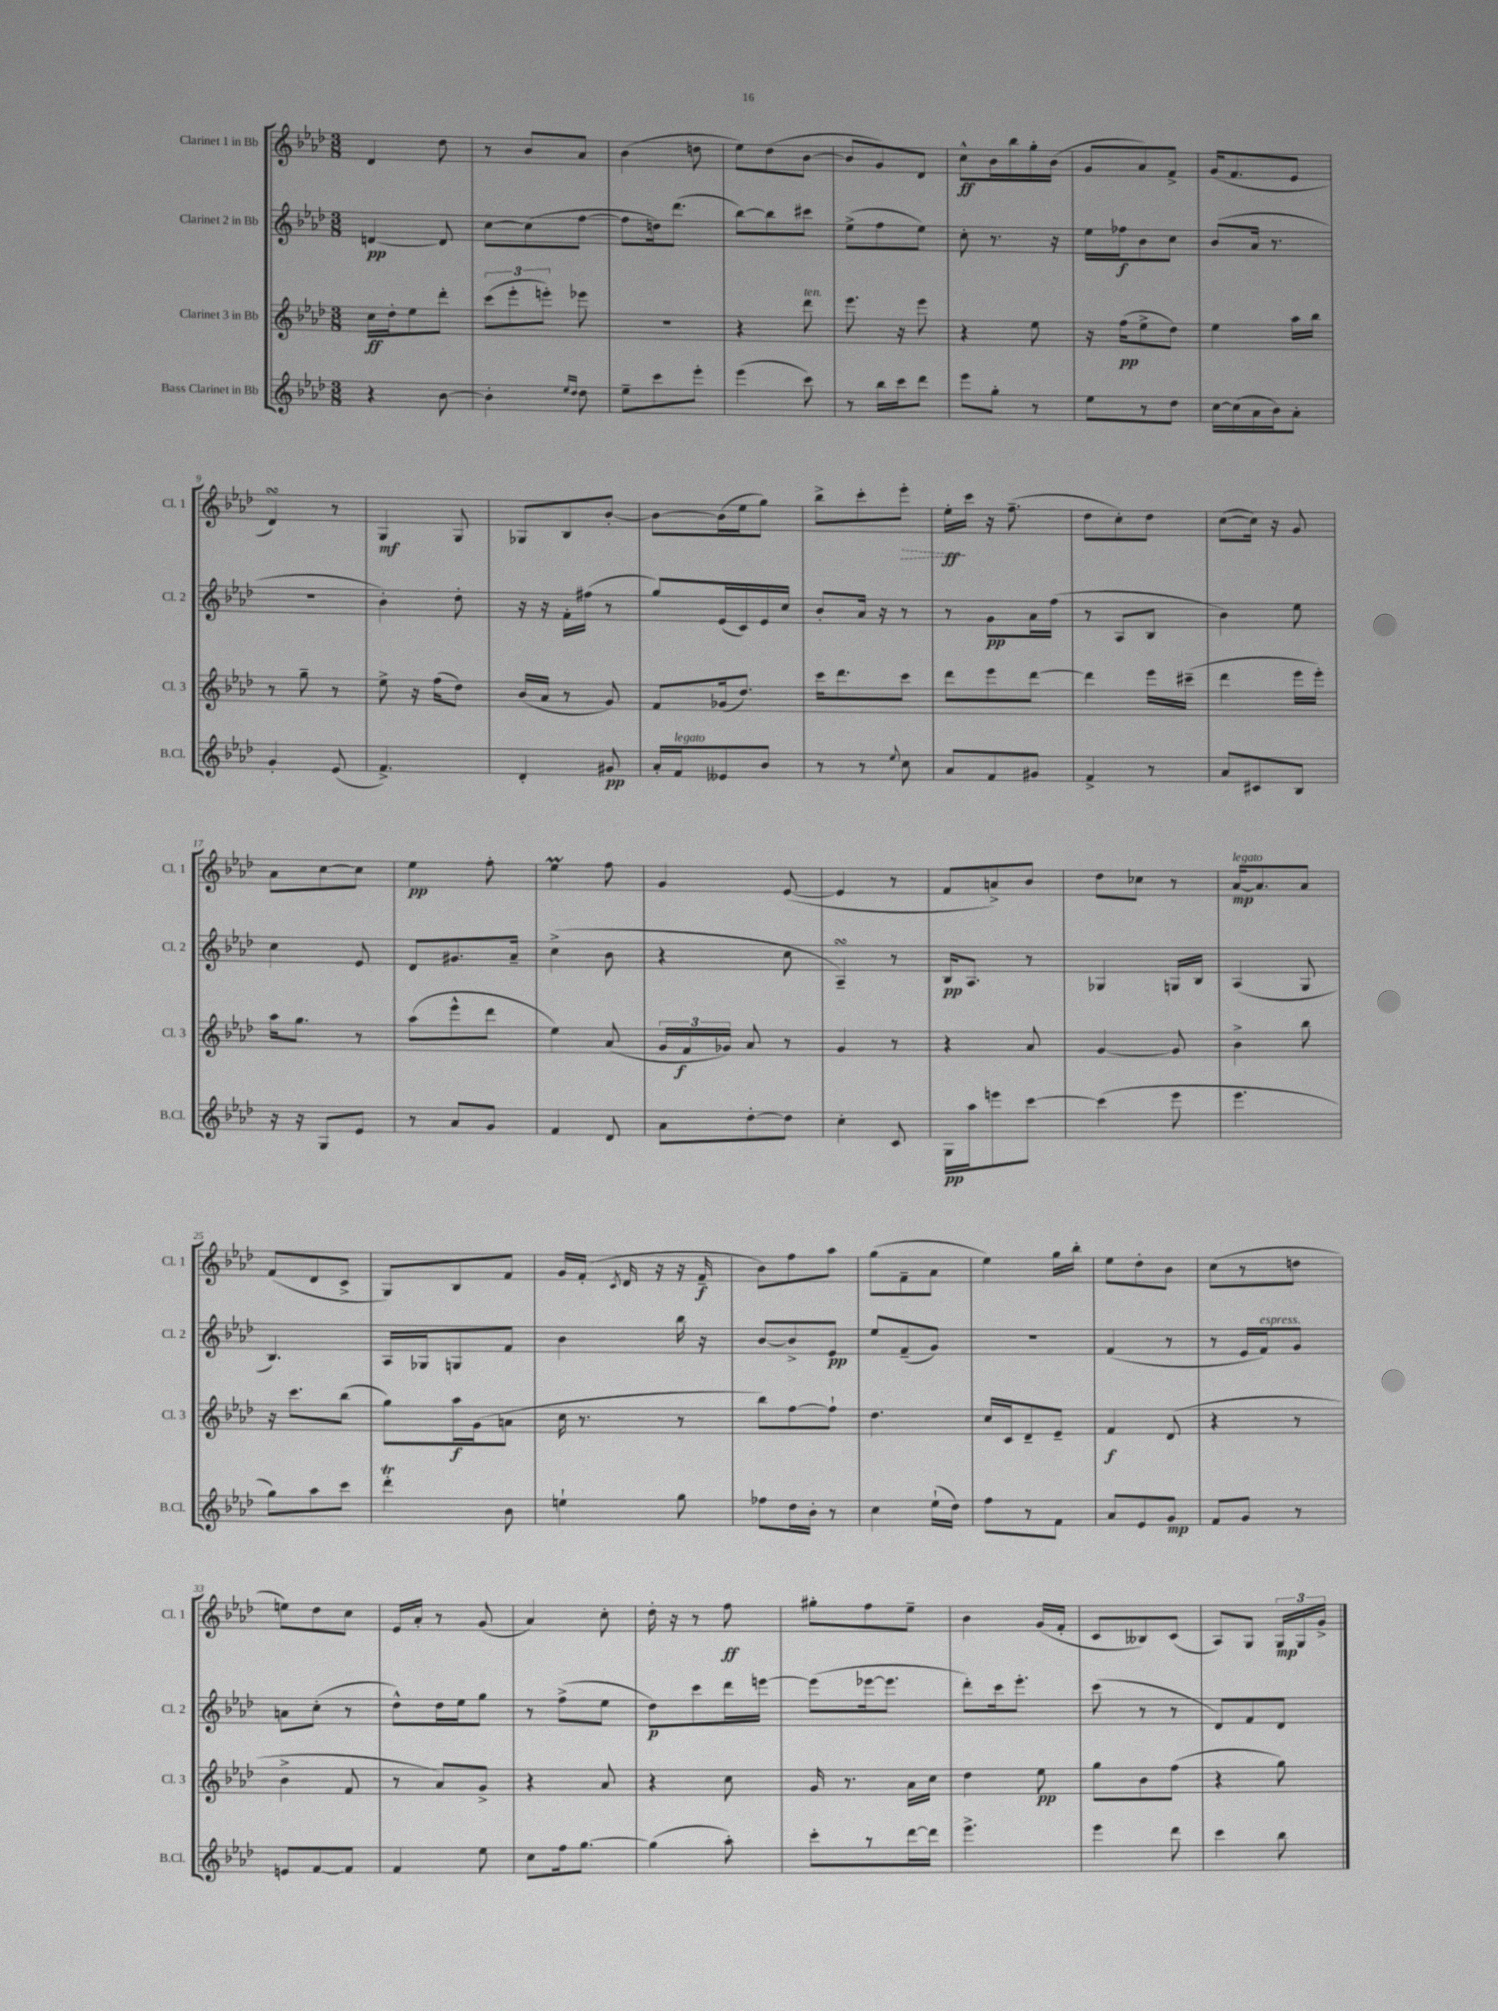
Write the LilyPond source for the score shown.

<<
\new StaffGroup <<
\new Staff = "s0" \with { instrumentName = "Clarinet 1 in Bb" shortInstrumentName = "Cl. 1" } {
    \clef treble \key aes \major \numericTimeSignature \time 3/8
    \autoBeamOff des'4 des''8 |
    r8 bes'8[ aes'8] |
    bes'4( d''8 |
    ees''8[) des''8( bes'8]~ |
    bes'8[ g'8) des'8] |
    c''8[-^\ff bes'16 bes''16 g''16-. bes'16]( |
    g'8[ aes'8) f'8]-> |
    g'16[( f'8. ees'8] |
    des'4\turn) r8 |
    g4\mf g8 |
    ges8[ bes8 bes'8]~-. |
    bes'8[~ bes'16( ees''16 g''8]) |
    bes''8[-> c'''8-. \once \override Hairpin.style = #'dashed-line ees'''8]-.\> |
    ees''16[-.\ff\! c'''16] r16 f''8.--( |
    des''8[ c''8-.) des''8] |
    c''8[~( c''16]) r16 g'8 |
    aes'8[ c''8~ c''8] |
    ees''4\pp f''8-. |
    ees''4\prall f''8 |
    g'4 ees'8~( |
    ees'4 r8 |
    f'8[ a'8->) bes'8] |
    des''8[ ces''8] r8 |
    aes'16[~\mp^\markup { \italic "legato" } aes'8. aes'8] |
    f'8[( des'8 c'8]-> |
    g8[) bes8 f'8] |
    g'16[ f'16]-.( \acciaccatura { c'8 } des'16 r16 r16 f'16--\f |
    bes'8[) f''8 aes''8] |
    g''8[( f'8-- aes'8] |
    ees''4) g''16[ bes''16]-. |
    ees''8[ des''8-. bes'8] |
    c''8[( r8 d''8] |
    e''8[) des''8 c''8] |
    ees'16[ aes'16]-. r8 g'8( |
    aes'4) c''8-. |
    des''16-. r16 r8 f''8\ff |
    gis''8[-. f''8 ees''8]-- |
    bes'4 g'16[( f'16]-. |
    c'8[ beses8) c'8]( |
    aes8[) g8] \tuplet 3/2 { g16[\mp g16 g'16]-> } \bar "|." |
}
\new Staff = "s1" \with { instrumentName = "Clarinet 2 in Bb" shortInstrumentName = "Cl. 2" } {
    \clef treble \key aes \major \numericTimeSignature \time 3/8
    \autoBeamOff d'4~\pp d'8 |
    c''8[~ c''8( f''8]~ |
    f''8[ d''16) des'''8.]( |
    bes''8[~) bes''8 cis'''8] |
    ees''8[->( f''8 ees''8]) |
    c''8-. r8. r16 |
    ees''16[ fes''16\f bes'8 c''8] |
    bes'8[( aes'16] r8. |
    R4. |
    bes'4-.) des''8-. |
    r16 r16 f'16[-. fis''16]( r8 |
    g''8[) ees'16( c'16) ees'16 c''16] |
    bes'8[-. aes'16] r16 r8 |
    r8 g'8[\pp aes'16 f''16]( |
    r8 aes8[ bes8] |
    bes'4) ees''8 |
    c''4 ees'8 |
    des'8[ gis'8. aes'16]-- |
    c''4->( bes'8 |
    r4 c''8 |
    aes4--\turn) r8 |
    bes16[\pp aes8.] r8 |
    ges4 g16[ bes16] |
    aes4( g8 |
    bes4.) |
    aes16[ ges16 g8 f'8] |
    bes'4 bes''16 r16 |
    bes'8[~ bes'8-> ees'8]\pp |
    ees''8[ f'8--( g'8]) |
    R4. |
    f'4( r8 |
    r8 ees'16[ f'16^\markup { \italic "espress." }) g'8] |
    a'8[ c''8]-.( r8 |
    des''8[-^) des''16 ees''16 g''8] |
    r8 f''8[->( ees''8] |
    des''8[\p) c'''8 des'''16 e'''16]~ |
    e'''8[( ees'''16~ ees'''8.] |
    des'''8[-.) c'''16 ees'''8.]-. |
    c'''8( r8 r8 |
    des'8[) f'8 des'8] \bar "|." |
}
\new Staff = "s2" \with { instrumentName = "Clarinet 3 in Bb" shortInstrumentName = "Cl. 3" } {
    \clef treble \key aes \major \numericTimeSignature \time 3/8
    \autoBeamOff c''16[\ff des''16-. ees''8 des'''8]-. |
    \tuplet 3/2 { c'''8[( ees'''8-. e'''8]-.) } ees'''8 |
    R4. |
    r4 des'''8^\markup { \italic "ten." } |
    ees'''8. r16 ees'''8 |
    r4 ees''8 |
    r16 f''16[\pp( ees''8-> des''8]) |
    ees''4 aes''16[ bes''16] |
    r8 g''8-- r8 |
    ees''8-> r16 f''16[( des''8]) |
    bes'16[( aes'16] r8 g'8) |
    f'8[ ges'16( des''8.]) |
    c'''16[ des'''8. c'''8] |
    des'''8[ ees'''8 des'''8]~ |
    des'''4 ees'''16[ cis'''16]--( |
    des'''4 ees'''16[ ees'''16]-.) |
    aes''16[ g''8.] r8 |
    aes''8[( ees'''8-^ des'''8] |
    ees''4) aes'8( |
    \tuplet 3/2 { g'16[ f'16\f ges'16]) } aes'8 r8 |
    g'4 r8 |
    r4 aes'8 |
    g'4~ g'8 |
    bes'4-> bes''8 |
    r16 c'''8.[ bes''8]( |
    g''8[) aes''16\f g'16( a'8] |
    c''16 r8. r8 |
    bes''8[) f''8~ f''8]-! |
    des''4. |
    c''16[ c'16 des'8-- ees'8]-- |
    f'4\f des'8( |
    r4 r8 |
    bes'4-> f'8 |
    r8 aes'8[) g'8]-> |
    r4 aes'8 |
    r4 c''8 |
    g'16 r8. aes'16[ c''16] |
    des''4 ees''8\pp |
    g''8[ bes'8 f''8]( |
    r4 g''8) \bar "|." |
}
\new Staff = "s3" \with { instrumentName = "Bass Clarinet in Bb" shortInstrumentName = "B.Cl." } {
    \clef treble \key aes \major \numericTimeSignature \time 3/8
    \autoBeamOff r4 bes'8~ |
    bes'4-. \grace { ees''16[ des''16] } des''8 |
    ees''8[-- c'''8 ees'''8]-. |
    ees'''4( c'''8) |
    r8 bes''16[ c'''16 des'''8] |
    ees'''8[ g''8]-. r8 |
    ees''8[ r8 des''8] |
    c''16[~ c''16( aes'16 bes'16) aes'8]-. |
    g'4-. ees'8( |
    f'4.->) |
    des'4-. gis'8\pp |
    aes'16[-. f'16^\markup { \italic "legato" } eeses'8 bes'8] |
    r8 r8 \appoggiatura { ees''8 } c''8 |
    aes'8[ f'8 gis'8] |
    f'4-> r8 |
    aes'8[ cis'8 bes8] |
    r16 r16 g8[ ees'8] |
    r8 aes'8[ g'8] |
    f'4 des'8 |
    aes'8[ des''8~-. des''8] |
    c''4-. c'8 |
    g16[\pp aes''16 e'''8 c'''8]~ |
    c'''4( ees'''8 |
    ees'''4. |
    g''8[) aes''8 c'''8] |
    des'''4-.\trill bes'8 |
    e''4-! g''8 |
    fes''8[ des''16 bes'16]-. r8 |
    c''4 ees''16[-!( des''16]) |
    f''8[ r8 f'8] |
    aes'8[ ees'8 g'8]\mp |
    f'8[ g'8] r8 |
    e'8[ f'8~ f'8] |
    f'4 ees''8 |
    c''8[ f''16 g''8.]~ |
    g''4( aes''8-.) |
    c'''8[-. r8 des'''16~ des'''16] |
    ees'''4.-> |
    ees'''4 des'''8 |
    c'''4 bes''8 \bar "|." |
}
>>
>>
